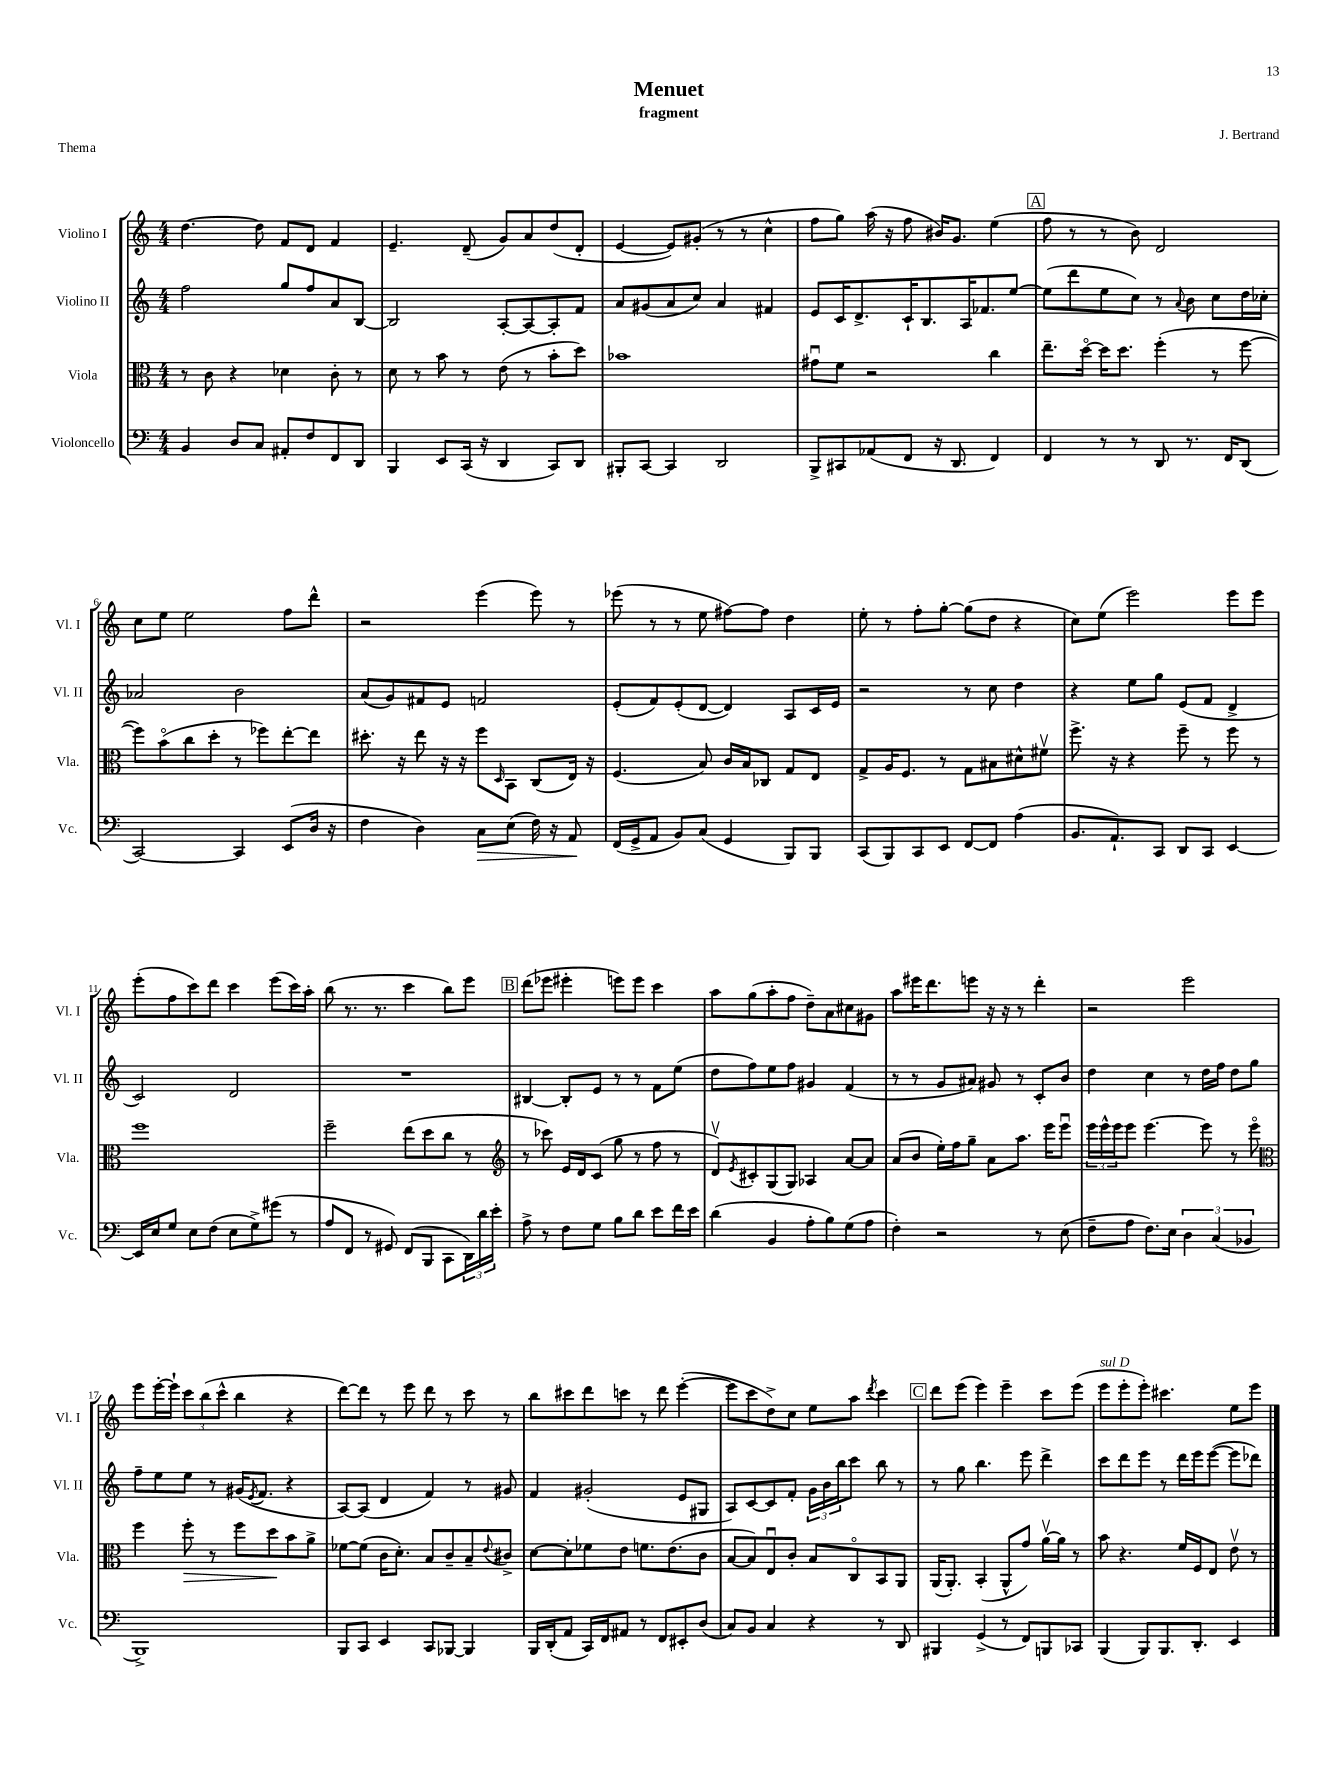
\header { title = "Menuet" composer = "J. Bertrand" subtitle = "fragment" piece = "Thema" }
<<
\new StaffGroup <<
\new Staff = "s0" \with { instrumentName = "Violino I" shortInstrumentName = "Vl. I" } {
    \clef treble \key c \major \numericTimeSignature \time 4/4
    d''4.~ d''8 f'8 d'8 f'4 |
    e'4.-- d'8--( g'8) a'8 d''8( d'8-. |
    e'4~ e'8) gis'8-.( r8 r8 c''4-^ |
    f''8 g''8) a''16( r16 f''8 bis'16) g'8. e''4( |
    \mark \markup { \box "A" } f''8 r8 r8 b'8) d'2 |
    c''8 e''8 e''2 f''8 d'''8-^ |
    r2 e'''4( e'''8) r8 |
    ees'''8( r8 r8 e''8 fis''8~) fis''8 d''4 |
    e''8-. r8 f''8-. g''8~-. g''8( d''8 r4 |
    c''8) e''8( e'''2) e'''8 e'''8 |
    e'''8-.( f''8 c'''8) d'''8 c'''4 e'''8( c'''16) a''16-. |
    b''8( r8. r8. c'''4 b''8) e'''8 |
    \mark \markup { \box "B" } d'''8( ees'''8 eis'''4-. e'''8) e'''8 c'''4 |
    a''8 g''8( a''8-. f''8 d''8--) a'8 cis''8 gis'8 |
    a''8 eis'''16 d'''8. e'''8 r16 r16 r8 d'''4-. |
    r2 e'''2 |
    e'''8 e'''16~-. e'''16-! \tuplet 3/2 { c'''8 b''8( c'''8-^ } b''4 r4 |
    d'''8~) d'''8 r8 e'''8 d'''8 r8 c'''8 r8 |
    b''8 cis'''8 d'''8 c'''8 r8 d'''8 e'''4~-.( |
    e'''8 c'''8 d''8->) c''8 e''8 a''8 \acciaccatura { d'''8 } c'''4 |
    \mark \markup { \box "C" } d'''8 e'''8( e'''4) e'''4-- c'''8 e'''8( |
    e'''8^\markup { \italic "sul D" } e'''8-. e'''8-.) cis'''4. e''8 e'''8 \bar "|." |
}
\new Staff = "s1" \with { instrumentName = "Violino II" shortInstrumentName = "Vl. II" } {
    \clef treble \key c \major \numericTimeSignature \time 4/4
    f''2 g''8 f''8 a'8 b8~ |
    b2 a8~-. a8~ a8-. f'8 |
    a'8 gis'8( a'8 c''8) a'4 fis'4 |
    e'8 c'16 d'8.-> c'16-! b8. a16 fes'8. e''8~ |
    \mark \markup { \box "A" } e''8( d'''8 e''8 c''8) r8 \appoggiatura { a'8 } b'8 c''8 d''16 ces''16-. |
    aes'2 b'2 |
    a'8( g'8) fis'8 e'8 f'2 |
    e'8-.( f'8) e'8-.( d'8~ d'4) a8 c'16 e'16 |
    r2 r8 c''8 d''4 |
    r4 e''8 g''8 e'8( f'8 d'4-> |
    c'2) d'2 |
    R1 |
    \mark \markup { \box "B" } bis4~ bis8-. e'8 r8 r8 f'8 e''8( |
    d''8 f''8) e''8 f''8 gis'4 f'4( |
    r8 r8 g'8 ais'8) gis'8 r8 c'8-. b'8 |
    d''4 c''4 r8 d''16 f''16 d''8 g''8 |
    f''8-- e''8 e''8 r8 gis'16( \acciaccatura { e'8 } f'8. r4 |
    a8~) a8( d'4 f'4) r8 gis'8 |
    f'4 gis'2-.( e'8 gis8 |
    a8) c'8~ c'8 f'8-. \tuplet 3/2 { g'16 b'16 b''16 } c'''8 b''8 r8 |
    \mark \markup { \box "C" } r8 g''8 b''4. e'''8 d'''4-> |
    c'''8 d'''8 e'''8 r8 d'''16 e'''16 e'''8~( e'''8 des'''8) \bar "|." |
}
\new Staff = "s2" \with { instrumentName = "Viola" shortInstrumentName = "Vla." } {
    \clef alto \key c \major \numericTimeSignature \time 4/4
    r8 c'8 r4 des'4 c'8-. r8 |
    d'8 r8 b'8 r8 e'8( r8 b'8-. d''8) |
    bes'1 |
    gis'8\downbow f'8 r2 c''4 |
    \mark \markup { \box "A" } e''8.-- d''16~\flageolet d''16 d''8. f''4-.( r8 f''8~ |
    f''8) b'8\flageolet( c''8 d''8-. r8 fes''8) e''8~-. e''8 |
    dis''8.-. r16 e''8 r16 r16 f''8 \grace { d16 } b,8 c8( e16) r16 |
    f4.( b8) c'16 b16 ces8 g8 e8 |
    g8-> a16 f8. r8 g8 bis8 dis'8-^ fis'8\upbow |
    f''8.-> r16 r4 f''8-- r8 f''8 r8 |
    f''1 |
    f''2-- e''8( d''8 c''8 r8 |
    \mark \markup { \box "B" } \clef treble r8 ces'''8) e'16 d'16 c'8( g''8 r8 f''8 r8 |
    d'8\upbow) \acciaccatura { e'8 } cis'8-. g8( g8) aes4 a'8~ a'8 |
    a'8( b'8 e''16-.) f''16 g''8-- a'8 a''8. e'''16 e'''8\downbow |
    \tuplet 3/2 { e'''16 e'''16-^ e'''16 } e'''8 e'''4.~ e'''8 r8 e'''8\flageolet |
    \clef alto f''4 f''8-.\> r8 f''8 d''8\! b'8 a'8-> |
    fes'8~ fes'8( c'16 d'8.-.) b8 c'8-- b8-- \appoggiatura { e'8 } cis'8-> |
    d'8~ d'8-. fes'8 e'8 f'8. e'8.( c'8 |
    b8~ b8) e8\downbow c'8-. b8 c8\flageolet b,8 a,8 |
    \mark \markup { \box "C" } a,16( a,8.-.) b,4-.( a,8-^ g'8) a'16~\upbow a'16 r8 |
    b'8 r4. f'16 f16 e8 e'8\upbow r8 \bar "|." |
}
\new Staff = "s3" \with { instrumentName = "Violoncello" shortInstrumentName = "Vc." } {
    \clef bass \key c \major \numericTimeSignature \time 4/4
    b,4 d8 c8 ais,8-. f8 f,8 d,8 |
    b,,4 e,8 c,16( r16 d,4 c,8) d,8 |
    bis,,8-. c,8~ c,4 d,2 |
    b,,8-> cis,8 aes,8( f,8 r16 d,8. f,4) |
    \mark \markup { \box "A" } f,4 r8 r8 d,8 r8. f,16 d,8( |
    c,2~) c,4 e,8( d16 r16 |
    f4 d4) c8\> e8( f16) r16 a,8\! |
    f,16( g,16-> a,8 b,8) c8( g,4 b,,8) b,,8 |
    c,8( b,,8) c,8 e,8 f,8~ f,8 a4( |
    b,8. a,8.-!) c,8 d,8 c,8 e,4~ |
    e,16 e16 g8 e8 f8( e8 g8->) gis'8( r8 |
    a8 f,8 r8 gis,8) f,8( b,,8 c,8 \tuplet 3/2 { d,16) d'16 e'16-. } |
    \mark \markup { \box "B" } a8-> r8 f8 g8 b8 d'8 e'8 f'16 e'16 |
    d'4( b,4 a8-. b8) g8( a8 |
    f4-.) r2 r8 e8( |
    f8-- a8 f8.) e16 \tuplet 3/2 { d4 c4( bes,4 } |
    b,,1->) |
    b,,8 c,8 e,4 c,8 bes,,8~ bes,,4 |
    b,,16 d,16-.( a,8 c,16) f,16 ais,8 r8 f,8 eis,8-. d8( |
    c8) b,8 c4 r4 r8 d,8 |
    \mark \markup { \box "C" } bis,,4 g,4->( r8 f,8) b,,8 ces,8 |
    b,,4( b,,8) b,,8. d,8.-. e,4 \bar "|." |
}
>>
>>
